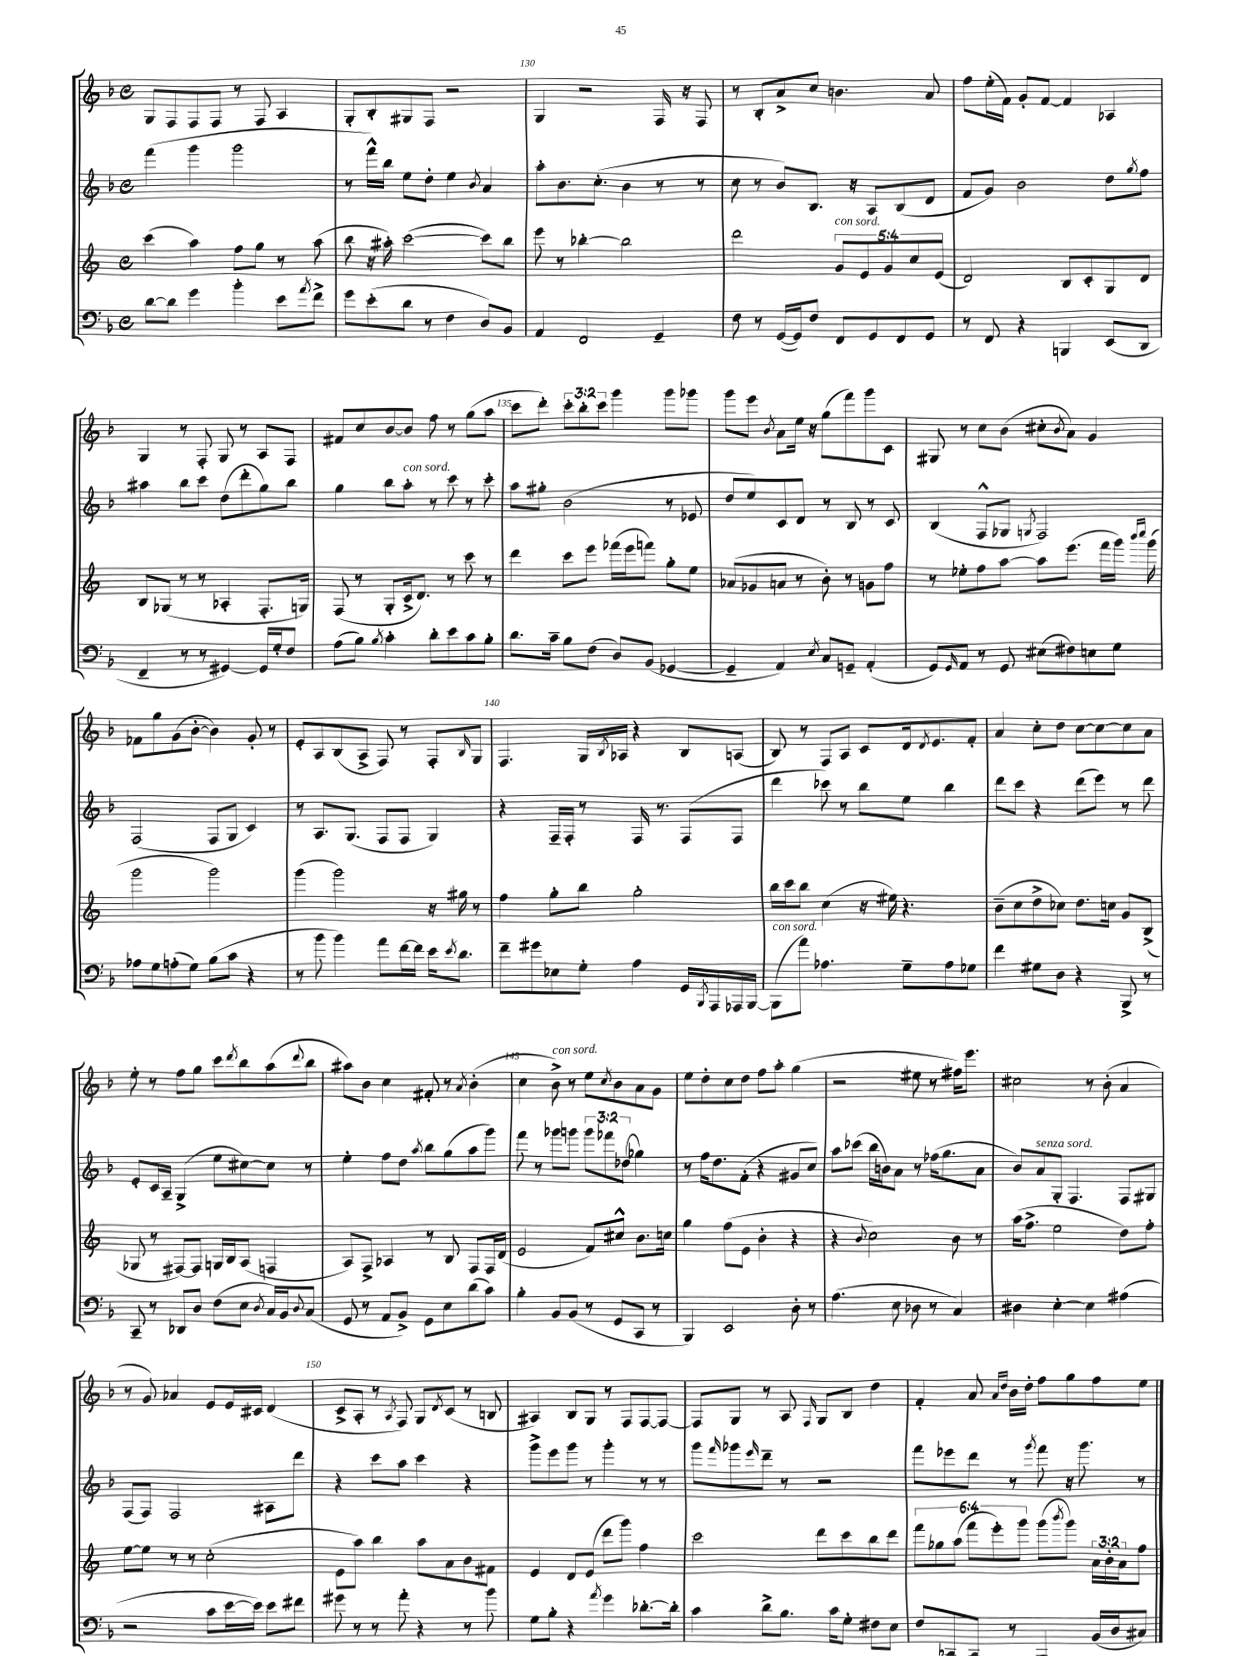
<<
\new StaffGroup <<
\new Staff = "s0" {
    \clef treble \key f \major \defaultTimeSignature \time 4/4 \override Staff.TupletNumber.text = #tuplet-number::calc-fraction-text
    g8 f8 f8 f8 r8 f8 a4 |
    g8-. bes8-. gis8 f8 r2 |
    g4 r2 f16 r16 f8 |
    r8 bes8-. a'8-> c''8 b'4. a'8 |
    f''8 e''16-.( f'16) g'8-. f'8~ f'4 aes4 |
    g4 r8 f8-. g8 r8 a8 f8 |
    fis'8 c''8 bes'8~ bes'8 f''8 r8 g''8( a''8 |
    c'''8 d'''8-.) \tuplet 3/2 { c'''8-. bes''8-. c'''8 } g'''4 g'''8 ges'''8 |
    g'''8 e'''8 \acciaccatura { bes'8 } a'8 e''16 r16 g''8( f'''8) g'''8 c'8 |
    gis8 r8 c''8 bes'8( cis''8-. \acciaccatura { bes'8 } a'8) g'4 |
    fes'8 g''8 g'8( bes'8~-. bes'4) g'8-. r8 |
    e'8-. a8 bes8( a8-> f8) r8 f8-. \grace { bes16 } g8 |
    f4. g16 \acciaccatura { bes8 } aes16 r4 bes8 a8( |
    bes8) r8 f8 a8 c'8 d'16 \acciaccatura { d'8 } e'8. f'8-. |
    a'4 c''8-. d''8 c''8~ c''8~ c''8 a'8 |
    e''8-. r8 f''8 g''8 c'''8 \acciaccatura { d'''8 } bes''8 a''8( \appoggiatura { d'''8 } bes''8 |
    ais''8) bes'8 c''4 fis'8-. r8 \acciaccatura { a'8 } bes'4-.( |
    c''4 bes'8->^\markup { \italic "con sord." }) r8 e''8 \acciaccatura { c''8 } bes'8 a'8 g'8 |
    e''8 d''8-. c''8 d''8 f''8 a''8-. g''4( |
    r2 eis''8 r8 fis''16) e'''8. |
    cis''2 r8 bes'8-.( a'4 |
    r8 g'8) aes'4 e'8 e'16 cis'16 d'4( |
    c'8-> a8-. r8 \acciaccatura { a8 } f8) g8 \acciaccatura { d'8 } c'8( r8 b8 |
    ais4) bes8 g8 r8 f8 f8~ f8~ |
    f8 g8 r8 a8 \grace { f16 } g8 bes8 d''4 |
    f'4-. a'8 \grace { a'16 d''16 } bes'16 d''16-. f''8 g''8 f''8 e''8 \bar "|." |
}
\new Staff = "s1" {
    \clef treble \key f \major \defaultTimeSignature \time 4/4 \override Staff.TupletNumber.text = #tuplet-number::calc-fraction-text
    f'''4( g'''4 g'''2 |
    r8 f'''16-^) bes''16 e''8 d''8-. e''4 \acciaccatura { bes'8 } a'4 |
    a''8-. bes'8. c''8.-.( bes'4 r8 r8 |
    c''8 r8 bes'8) bes8. r16 a8 bes8( d'8 |
    f'8 g'8) bes'2 d''8 \acciaccatura { g''8 } f''8 |
    ais''4 bes''8 c'''8 d''8( d'''8-. g''8) bes''8 |
    g''4 bes''8 a''8-.^\markup { \italic "con sord." } r8 c'''8 r8 c'''8-. |
    a''8 gis''8-. bes'2( r8 ees'8 |
    d''8 e''8) c'8 d'8 r8 bes8 r8 c'8 |
    bes4( f8-^ ges8 \acciaccatura { g8 } f2) |
    f2( f8 g8 c'4) |
    r8 a8. g8.( f8 f8 g4) |
    r4 f16-- f16-. r8 f16 r8. f8( f8 |
    d'''4 ces'''8) r8 bes''8 e''8 bes''4 |
    d'''8 c'''8 r4 d'''8( e'''8) r8 d'''8 |
    e'8-. c'16 a16-- g4->( e''8 cis''8~) cis''8 r8 |
    e''4-. f''8 d''8 \acciaccatura { a''8 } bes''8 g''8( a''8 g'''8) |
    f'''8 r8 ges'''8 g'''8 \tuplet 3/2 { g'''8 fes'''8 des''8( } ges''4) |
    r8 f''16 d''8. f'8-.( r4 gis'8 c''8) |
    a''8 ces'''8( bes''16 b'16) a'8 r8 fes''16( g''8. a'8 |
    bes'8) a'8^\markup { \italic "senza sord." } g8-. f4. f8 gis8 |
    f8( f8) f2 ais8 d'''8 |
    r4 c'''8 a''8 c'''4 r4 |
    g'''8-> e'''8 g'''8 r8 g'''4-. r8 r8 |
    g'''8 \grace { f'''16 } ges'''8 \grace { e'''16 } d'''8-- r8 r2 |
    f'''8 ees'''8 d'''8 r8 \acciaccatura { g'''8 } f'''8 r16 g'''8. r8 \bar "|." |
}
\new Staff = "s2" {
    \clef treble \key c \major \defaultTimeSignature \time 4/4 \override Staff.TupletNumber.text = #tuplet-number::calc-fraction-text
    c'''4( a''4) f''8 g''8 r8 a''8( |
    b''8 r16 ais''16-.) c'''2~( c'''8) b''8 |
    e'''8 r8 bes''4~-. bes''2 |
    d'''2 \tuplet 5/4 { g'8^\markup { \italic "con sord." } e'8 g'8 c''8 e'8( } |
    d'2) b8 c'8-. g8 d'8 |
    b8 ges8( r8 r8 aes4-. f8.-. g16) |
    f8( r8 g8-. c'16-> d'8.) r8 c'''8 r8 |
    d'''4 c'''8 e'''8 fes'''16( e'''16 f'''8) g''8-. e''8 |
    aes'8( ges'8 a'8 r8 b'8-.) r8 g'8 f''8 |
    r8 ees''8-. f''8 a''8~ a''8 e'''8.( f'''16 g'''16) \grace { b'''16 c''''16 } g'''16( |
    g'''2 g'''2) |
    g'''4( g'''2) r16 gis''16 r8 |
    f''4 g''8-. b''8 g''2-. |
    b''16 c'''16 b''8 c''4( r16 eis''16) r4. |
    b'8--( c''8 d''8-> ces''8) d''8. c''16 g'8 b8->( |
    ges8 r8 fis8~) fis8 g16 b16 a8( f4 |
    a8) f8-> aes4 r8 b8 f8 f16 d'16( |
    e'2 f'8) cis''8-^ b'8. c''16 |
    g''4 f''8( e'8 b'4-. r4 |
    r4 \appoggiatura { b'8 } c''2) b'8 r8 |
    a''16( f''8.-> e''2 d''8) f''8-. |
    e''8~ e''8 r8 r8 c''2-.( |
    e'8 a''8) b''4 a''8 a'8 b'8 fis'8 |
    e'4 d'8 e'8( d'''8 g'''8) f''4 |
    c'''2 d'''8 c'''8 b''8 d'''8 |
    \tuplet 6/4 { f'''8 ges''8 a''8( f'''8 e'''8-.) g'''8 } g'''8( \acciaccatura { b'''8 } g'''8) \tuplet 3/2 { a'16 b'16-. a'16 } f''8 \bar "|." |
}
\new Staff = "s3" {
    \clef bass \key f \major \defaultTimeSignature \time 4/4
    d'8~ d'8 g'4 bes'4-. e'8 \acciaccatura { a'8 } f'8-> |
    g'8 e'8-.( d'8 r8 f4 d8) bes,8 |
    a,4 f,2 g,4-- |
    f8 r8 g,16~( g,16) f8 f,8 g,8 f,8 g,8 |
    r8 f,8 r4 b,,4 e,8( d,8 |
    f,4-- r8 r8 gis,4~) gis,16 g16-. f8 |
    a8( bes8) \acciaccatura { bes8 } c'4-. d'8-. e'8 c'8 bes8-. |
    d'8. c'16-- bes8 f8( d8) bes,8( ges,4~ |
    ges,4-- a,4) \acciaccatura { e8 } c8 g,8-- a,4-.( |
    g,8) \grace { g,16 } a,8 r8 g,8 eis8( fis8) e8 g8 |
    aes8 g8 a8-.( g8) bes8( c'8 r4 |
    r8 bes'8 bes'4) a'8 f'16~ f'16 e'16 \acciaccatura { e'8 } d'8. |
    f'8-- gis'8 ees8 g8-. a4 g,16 \acciaccatura { bes,,8 } a,,16 aes,,16 bes,,16~ |
    bes,,8^\markup { \italic "con sord." }( a'8) aes4. g8-- aes8 ges8 |
    f'4 gis8 d8 r4 bes,,8-> r8 |
    c,8-- r8 des,8 d8 f8( e8 \acciaccatura { d8 } c16) bes,16 \appoggiatura { d8 } c8( |
    g,8 r8 a,8 bes,8->) g,8 e8 d'8( c'8) |
    bes4-. bes,8 bes,8( r8 g,8 c,8 r8 |
    bes,,4) e,2 d8-. r8 |
    a4.( e8 des8 r8 c4) |
    dis4 e4~-. e4 ais4( |
    r2 c'8 e'16~ e'16) e'8 fis'8 |
    gis'8 r8 r8 a'8-. r4 r8 bes'8 |
    g8 bes8-. r4 \acciaccatura { a'8 } g'4 des'8.~-. des'16-. |
    c'4 d'8-> bes8. c'16 g8-. fis8 e8 |
    f8 ces,8~-- ces,8 r8 bes,,4-. bes,16( d16 cis8) \bar "|." |
}
>>
>>
\layout { \context { \Score currentBarNumber = #128 \override BarNumber.break-visibility = ##(#f #t #t) barNumberVisibility = #(every-nth-bar-number-visible 5) } }
